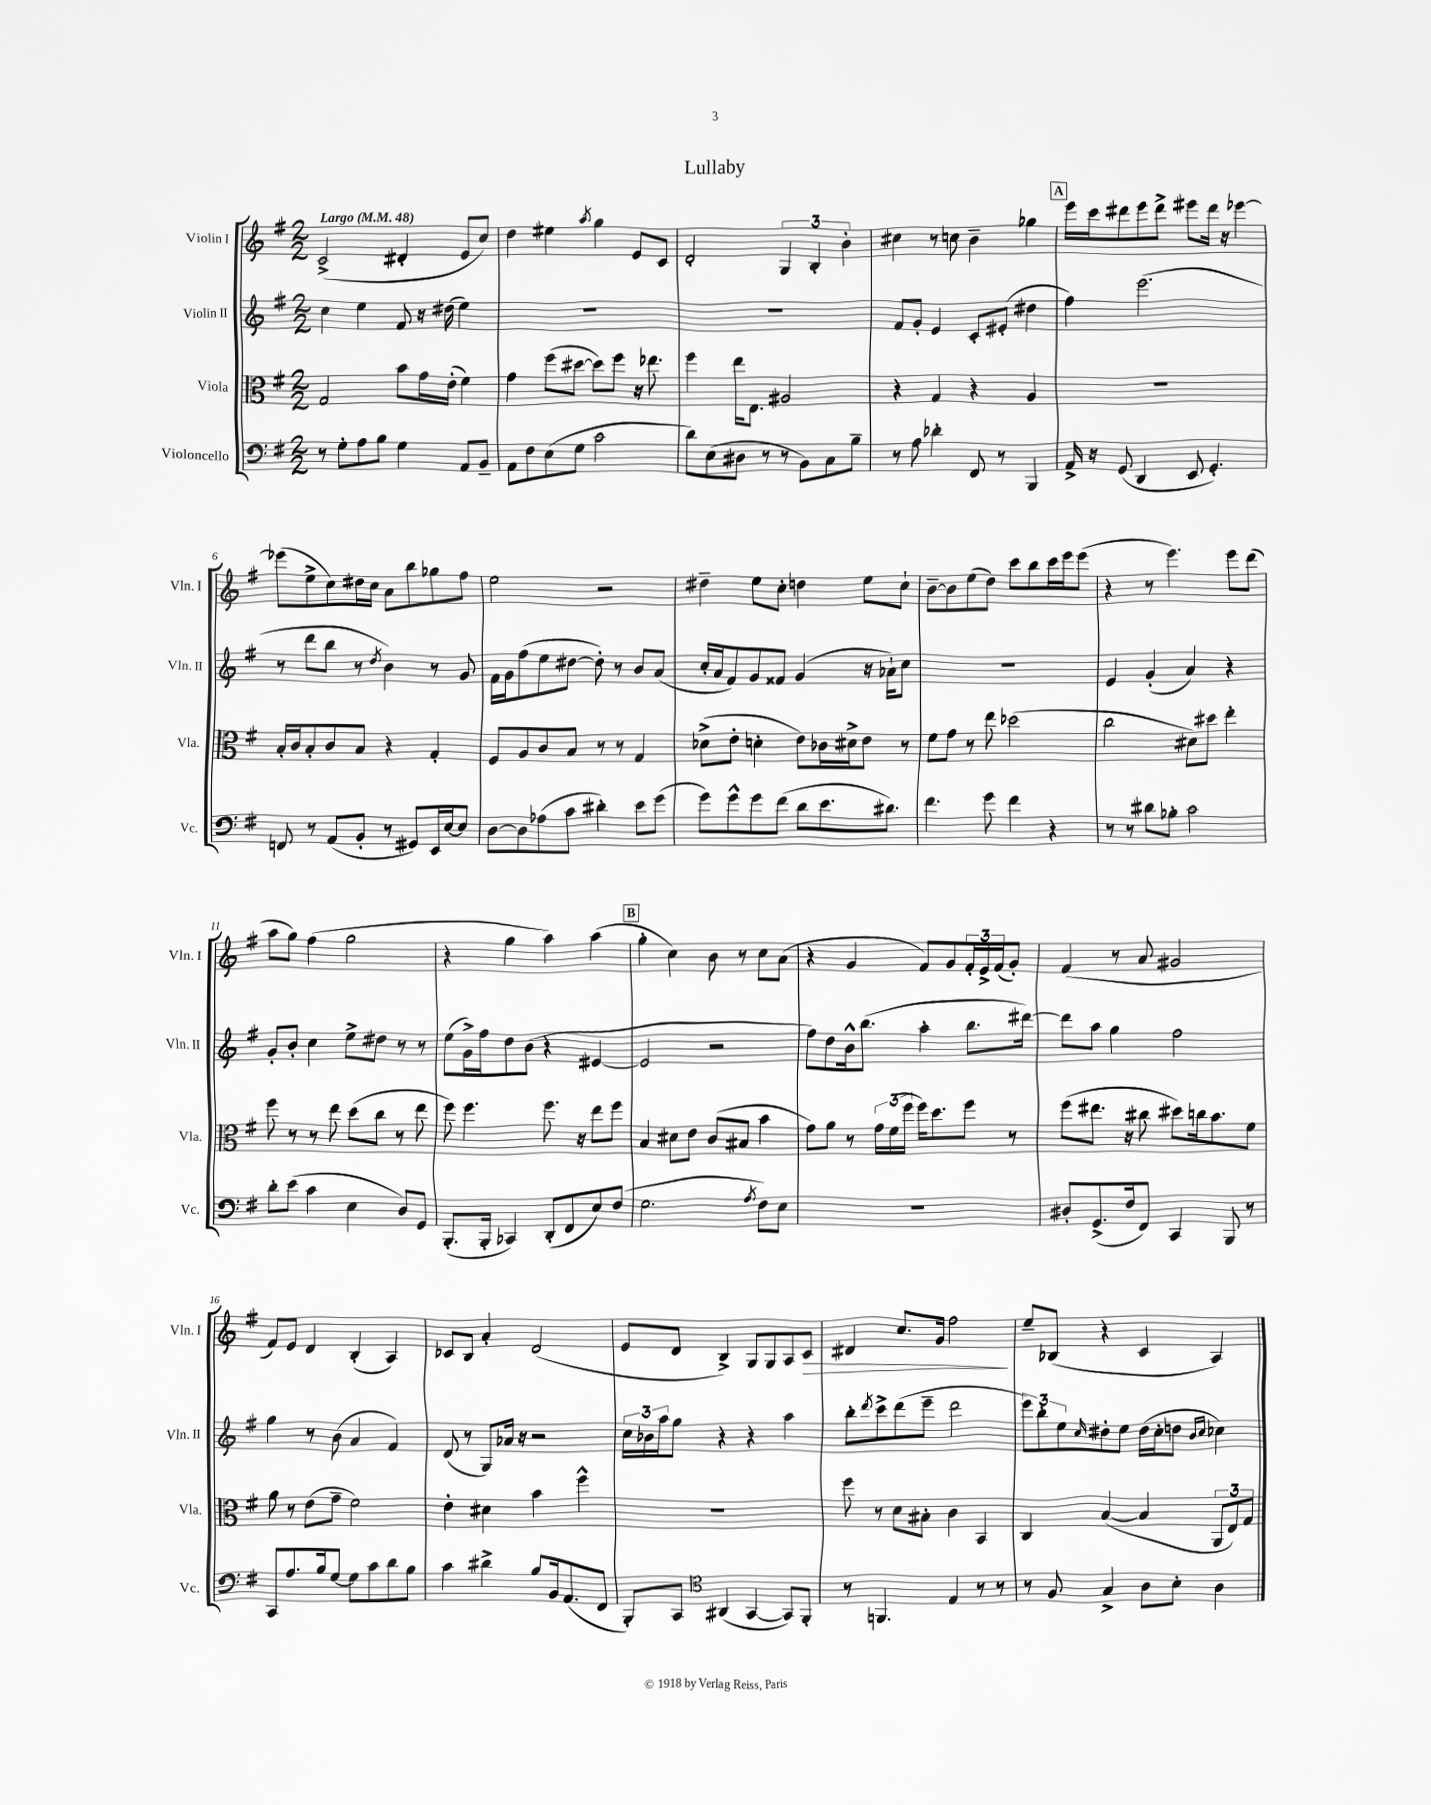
\header { title = "Lullaby" }
<<
\new StaffGroup <<
\new Staff = "s0" \with { instrumentName = "Violin I" shortInstrumentName = "Vln. I" } {
    \clef treble \key g \major \numericTimeSignature \time 2/2 \tempo "Largo" 4 = 48
    c'2->( dis'4-. e'8 c''8) |
    d''4 eis''4 \acciaccatura { a''8 } g''4 e'8 c'8 |
    d'2-. \tuplet 3/2 { g4 b4-. b'4-. } |
    cis''4 r8 c''8 b'4-- ges''4 |
    \mark \markup { \box "A" } e'''16 c'''16 dis'''8 e'''8 dis'''8-> eis'''8 dis'''16 r16 ees'''4~ |
    ees'''8( e''8-> c''8) dis''16 c''16 a'8 b''8 ges''8 fis''8 |
    e''2 r2 |
    dis''4-- e''8 c''8-. d''4 e''8 c''8-! |
    b'8~-- b'8 e''8( d''8) c'''8 b''8 c'''16 e'''16 e'''8( |
    r4 r8 e'''4.) e'''8 d'''8( |
    a''8 g''8) fis''4( g''2 |
    r4 g''4 a''4) a''4( |
    \mark \markup { \box "B" } g''4-. c''4) b'8 r8 c''8 a'8( |
    r4 g'4 fis'8) g'8 \tuplet 3/2 { fis'16-. e'16-> fis'16( } g'8-.) |
    fis'4( r8 a'8 gis'2 |
    fis'8) e'8 d'4 b4-.( a4) |
    ces'8 b8 a'4-. d'2( |
    e'8 d'8 b4->) g8 g8 a8 c'8\> |
    dis'4 c''8. g'16 fis''2\! |
    e''8-- bes8( r4 c'4 a4) \bar "|." |
}
\new Staff = "s1" \with { instrumentName = "Violin II" shortInstrumentName = "Vln. II" } {
    \clef treble \key g \major \numericTimeSignature \time 2/2
    c''4 e''4 fis'8 r16 dis''16( e''4) |
    R1 |
    R1 |
    fis'8 g'8-. e'4 c'8-. eis'8-.( dis''4 |
    \mark \markup { \box "A" } fis''4) e'''2.( |
    r8 d'''8 b''8 r8 \acciaccatura { d''8 } b'4) r8 g'8 |
    fis'16 g'16 fis''8( e''8 dis''8~ dis''8-.) r8 b'8 a'8( |
    c''16-. a'16 fis'8) g'8 fisis'8 g'4( r16 aes'16-!) c''8 |
    R1 |
    e'4 g'4-.( a'4) r4 |
    g'8-. b'8-. c''4 e''8-> dis''8 r8 r8 |
    e''8( g'16->) fis''16 d''8 b'8( r4 eis'4~ |
    \mark \markup { \box "B" } eis'2 r2 |
    fis''8) d''8 b'16-^ b''8.( a''4-. b''8. dis'''16~) |
    dis'''8 a''8 g''4 fis''2 |
    g''4 r8 b'8( a'4 fis'4) |
    d'8( r8 g8) aes'16 r16 r2 |
    \tuplet 3/2 { c''16 bes'16 a''16 } g''8 r4 r4 a''4 |
    b''8-. \acciaccatura { d'''8 } c'''8-> d'''8( e'''8-- d'''2 |
    \tuplet 3/2 { e'''8) b''8-. e''8 } \grace { c''16 } dis''8-. e''8 dis''16( c''16-. d''8 \grace { b'16 c''16 } ces''4) \bar "|." |
}
\new Staff = "s2" \with { instrumentName = "Viola" shortInstrumentName = "Vla." } {
    \clef alto \key g \major \numericTimeSignature \time 2/2
    g2 b'8 g'16 e'16-.( fis'4) |
    g'4 fis''8( dis''8~ dis''8) fis''8 r16 ees''8. |
    fis''4 e''16 e8. ais2 |
    r4 g4 r4 a4 |
    \mark \markup { \box "A" } r1 |
    b16-. c'16 b8-. c'8 b8 r4 g4-. |
    fis8 a8 c'8 b8 r8 r8 g4 |
    des'8->( e'8-. d'4-. e'8) ces'16 dis'16-> e'8 r8 |
    fis'8 g'8 r8 e''8 des''2( |
    c''2 dis'8) dis''8 e''4-. |
    fis''8 r8 r8 e''8 d''8( c''8 r8 e''8 |
    fis''8) fis''4. fis''8. r16 e''8 fis''8 |
    \mark \markup { \box "B" } b4 dis'8 e'8 c'8( bis8 b'4 |
    g'8) a'8 r8 \tuplet 3/2 { g'16 fis'16( fis''16 } fis''16) d''8. fis''8 r8 |
    fis''8( eis''8. r16 cis''8 dis''8) c''16 b'8. fis'8 |
    a'8 r8 e'8( g'8-- fis'2) |
    e'4-. dis'4 b'4 fis''4-^ |
    R1 |
    fis''8 r8 d'8 bis8-. c'4 b,4 |
    c4 b4~( b4 \tuplet 3/2 { a,8 e8) g8 } \bar "|." |
}
\new Staff = "s3" \with { instrumentName = "Violoncello" shortInstrumentName = "Vc." } {
    \clef bass \key g \major \numericTimeSignature \time 2/2
    r8 g8-. a8 b8 g4 a,8 b,8-- |
    a,8 fis8 e8( g8 c'2 |
    d'8) e8( dis8 r8 r8 b,8) c8 b8-- |
    r8 a8 des'4-. fis,8 r8 b,,4 |
    \mark \markup { \box "A" } a,16-> r16 g,8( d,4 e,8 g,4.-.) |
    f,8 r8 a,8( b,8-. r8 gis,8) e,16 e16~ e8 |
    d8~ d8 aes8( c'8 dis'4-.) e'8 g'8( |
    g'8) g'8-^ g'8 fis'8( d'8 e'8. dis'8.) |
    fis'4. g'8 fis'4 r4 |
    r8 r8 dis'8 bes8-. c'2 |
    d'8-. e'8( c'4 e4 d8) g,8 |
    b,,8.-.( b,,16-. ces,4) d,8-.( fis,8 e8) fis8( |
    \mark \markup { \box "B" } g2. \acciaccatura { a8 } fis8) e8 |
    r1 |
    dis8-. g,8.->( fis16 fis,8) c,4 b,,8 r8 |
    c,8 a8. b16 g8~ g8 c'8 d'8 b8 |
    c'4 dis'4-> b8 b,16 a,8.( fis,8 |
    b,,8-.) c,8 \clef tenor ais,4( g,4~ g,8) fis,8-. |
    r8 f,4. e4 r8 r8 |
    r8 fis8 g4-> a8 b8-. a4 \bar "|." |
}
>>
>>
